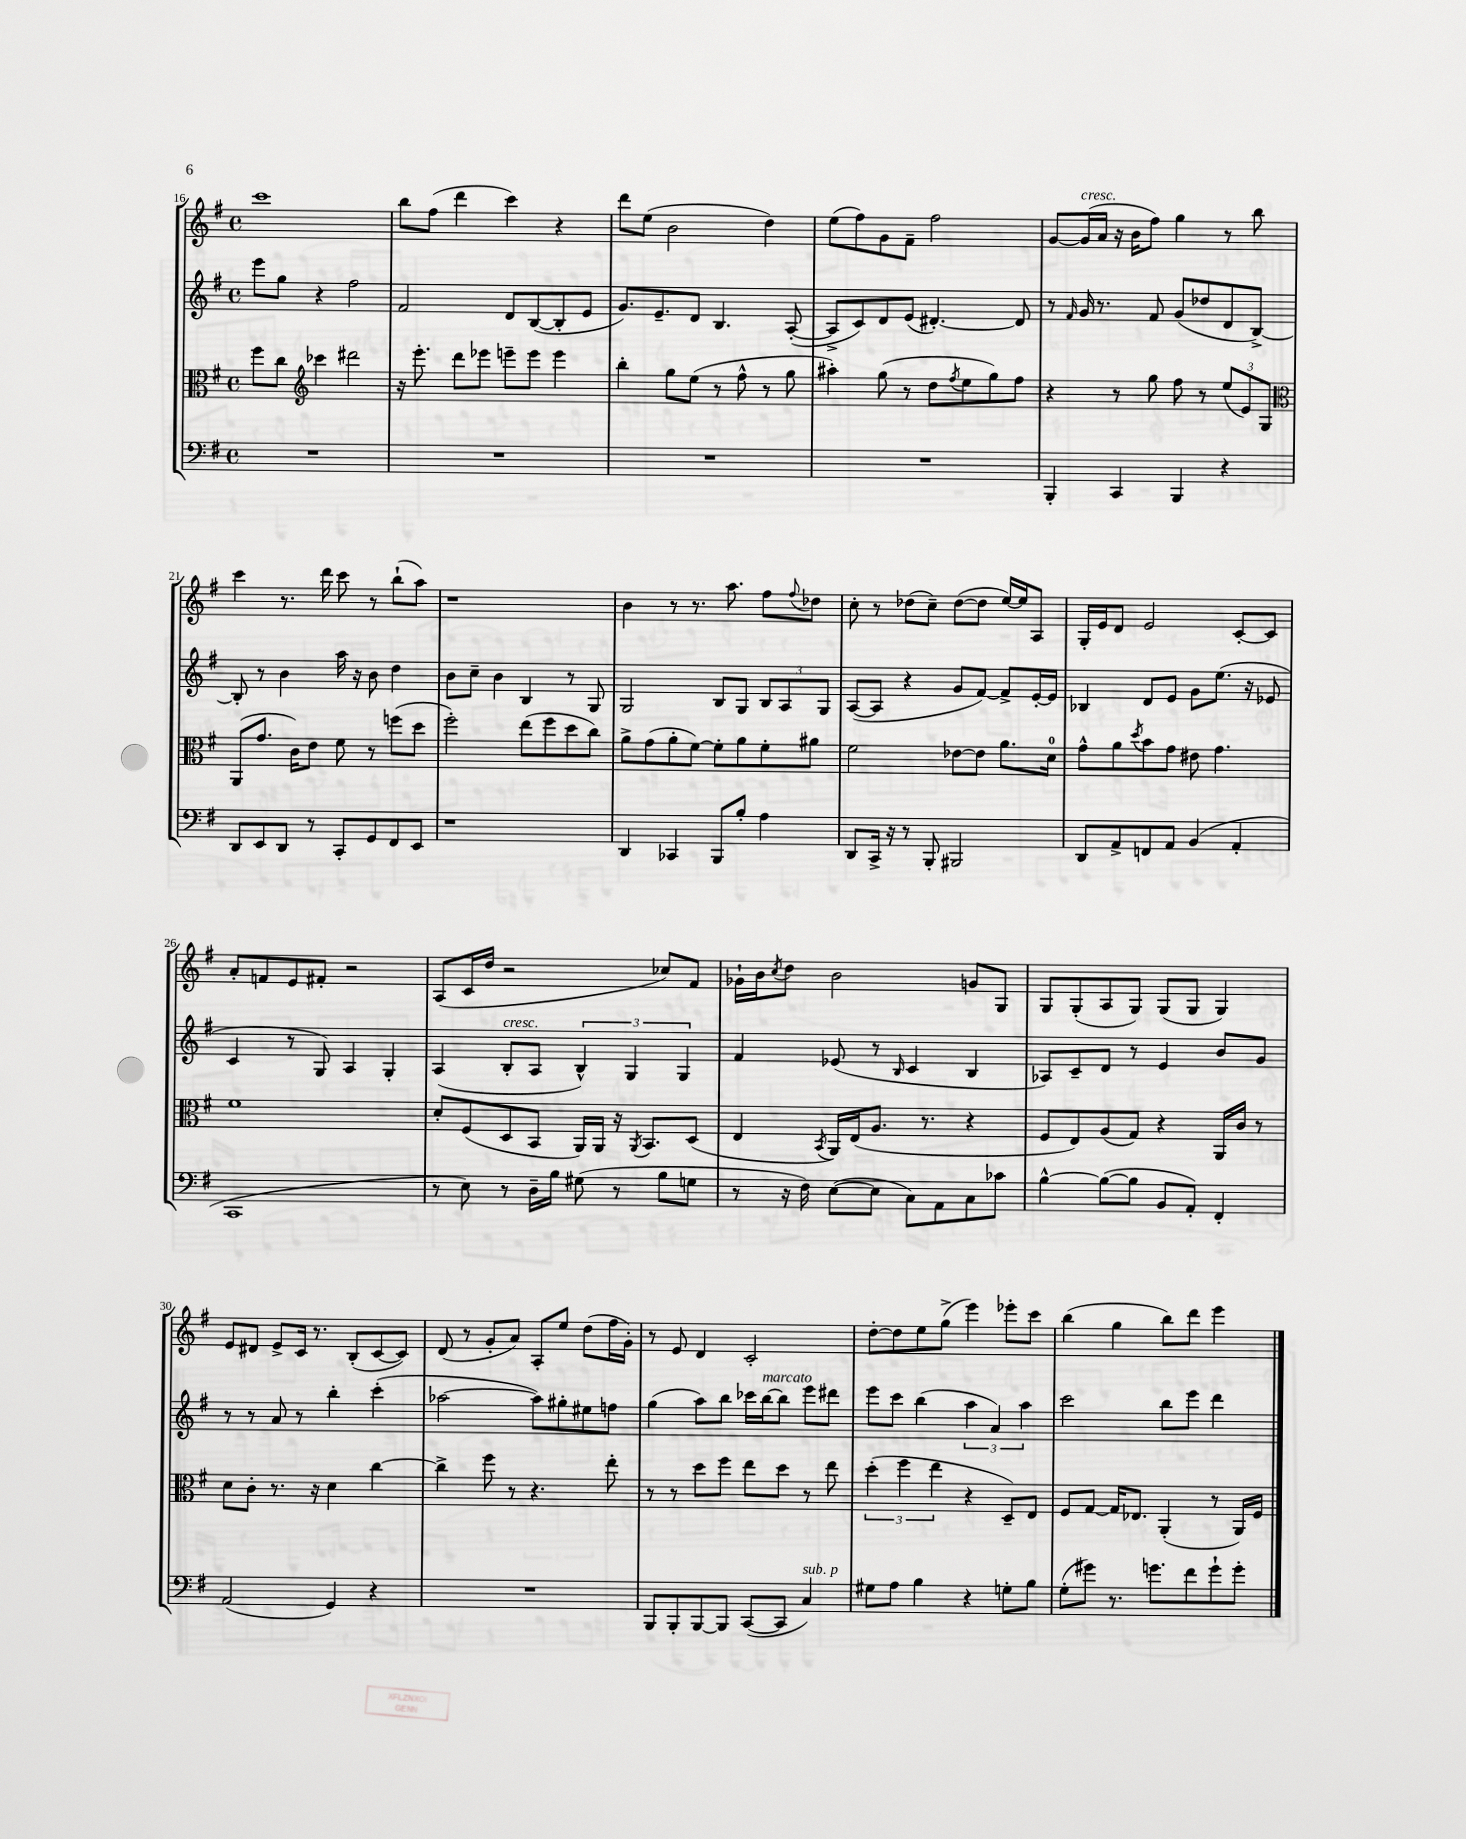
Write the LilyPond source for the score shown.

<<
\new StaffGroup <<
\new Staff = "s0" {
    \clef treble \key g \major \defaultTimeSignature \time 4/4
    c'''1 |
    b''8 fis''8( d'''4 c'''4) r4 |
    d'''8 e''8( b'2 d''4) |
    e''8( fis''8) g'8 fis'8-- fis''2 |
    g'8~ g'16^\markup { \italic "cresc." }( a'16 r16 b'16 fis''8) g''4 r8 b''8 |
    c'''4 r8. d'''16 c'''8 r8 b''8-!( a''8) |
    r1 |
    b'4 r8 r8. a''8. fis''8 \appoggiatura { fis''8 } des''8 |
    c''8-. r8 des''8( c''8--) des''8~( des''8 e''16~) e''16 a8 |
    g16-. e'16 d'8 e'2 c'8~-. c'8 |
    a'8-. f'8 e'8 fis'8-. r2 |
    a8( c'16 d''16 r2 ces''8) fis'8 |
    ges'16-! b'16 \acciaccatura { c''8 } d''8 b'2 g'8 g8 |
    g8 g8-.( a8 g8) g8( g8 g4) |
    e'8 dis'8 e'8-> c'16 r8. b8-.( c'8~ c'8) |
    d'8( r8 g'8-. a'8) a8-. e''8 d''8( fis''16 g'16-.) |
    r8 e'8 d'4 c'2-. |
    d''8~-. d''8 e''8 g''8->( e'''4) ees'''8-. c'''8 |
    b''4( g''4 b''8) d'''8 e'''4 \bar "|." |
}
\new Staff = "s1" {
    \clef treble \key g \major \defaultTimeSignature \time 4/4
    e'''8 g''8 r4 fis''2 |
    fis'2 d'8 b8~( b8-. e'8 |
    g'8.) e'8.-- d'8 b4. a8~-.( |
    a8-> c'8) d'8 e'8( dis'4.~-.) dis'8 |
    r8 \grace { fis'16 } g'16 r8. fis'8 g'8( des''8 d'8 b8~->) |
    b8-. r8 b'4 a''16 r16 b'8 d''4 |
    b'8 c''8-- b'4 b4 r8 g8 |
    g2 b8 g8 \tuplet 3/2 { b8 a8 g8 } |
    a8~( a8 r4 g'8 fis'8~) fis'8-> e'16~-. e'16 |
    bes4 d'8 e'8 g'8 e''8.( r16 ees'8 |
    c'4 r8 g8) a4 g4-. |
    a4( b8-.^\markup { \italic "cresc." } a8 \tuplet 3/2 { b4-^) g4 g4 } |
    fis'4 ees'8( r8 \grace { b16 } c'4 b4 |
    aes8) c'8-- d'8 r8 e'4 b'8 g'8 |
    r8 r8 a'8 r8 b''4-. c'''4-.( |
    aes''2~ aes''8) gis''8-. eis''8 f''8 |
    g''4( a''8) b''8 ces'''16 b''16~^\markup { \italic "marcato" } b''8 e'''8 dis'''8 |
    e'''8 c'''8 b''4( \tuplet 3/2 { a''4 a'4) a''4 } |
    c'''2 b''8 e'''8 d'''4 \bar "|." |
}
\new Staff = "s2" {
    \clef alto \key g \major \defaultTimeSignature \time 4/4
    fis''8 c''8 \clef treble ces'''4 dis'''2 |
    r16 e'''8.-. d'''8 ees'''8 e'''8-- e'''8 e'''4 |
    b''4-. g''8 e''8( r8 fis''8-^ r8 g''8 |
    ais''4-.) g''8( r8 d''8 \acciaccatura { fis''8 } e''8 g''8) fis''8 |
    r4 r8 g''8 fis''8 r8 \tuplet 3/2 { e''8( e'8) g8 } |
    \clef alto a,8( g'8. c'16) e'8 fis'8 r8 f''8( d''8 |
    fis''2-.) e''8( fis''8 d''8 c''8) |
    a'8-> g'8( a'8-. fis'8~) fis'8-. a'8 fis'8-. ais'8 |
    fis'2 ees'8~ ees'8 a'8. d'16-0 |
    g'8-^ a'8 \acciaccatura { d''8 } b'8 g'8 eis'8 g'4. |
    fis'1 |
    d'8-. fis8( d8 b,8 a,16) a,16 r16 \acciaccatura { a,8 } b,8. d8( |
    e4 \acciaccatura { b,8 } a,16) e16( a8. r8. r4 |
    fis8 e8) a8( g8) r4 a,16 c'16 r8 |
    d'8 c'8-. r8. r16 d'4 c''4~ |
    c''4-> fis''8 r8 r4. e''8-. |
    r8 r8 d''8 fis''8 e''8 d''8 r8 e''8 |
    \tuplet 3/2 { d''4-.( fis''4 e''4 } r4 d8--) e8 |
    fis8 g8~ g16 ees8. a,4-.( r8 a,16) fis16 \bar "|." |
}
\new Staff = "s3" {
    \clef bass \key g \major \defaultTimeSignature \time 4/4
    R1 |
    R1 |
    R1 |
    R1 |
    b,,4-. c,4 b,,4 r4 |
    d,8 e,8 d,8 r8 c,8-. g,8 fis,8 e,8 |
    r1 |
    d,4 ces,4 b,,8 b8-. a4 |
    d,8 c,16-> r16 r8 b,,8-. bis,,2 |
    d,8 a,8-> f,8 a,8 b,4( a,4-. |
    c,1 |
    r8 e8) r8 d16-- b16 gis8( r8 b8 g8 |
    r8 r16 fis16) e8~( e8 c8) a,8 c8 ces'8 |
    b4~-^ b8~( b8 b,8 a,8-.) fis,4-. |
    a,2( g,4) r4 |
    R1 |
    b,,8 b,,8-. b,,8~ b,,8 c,8~( c,8 c4^\markup { \italic "sub. p" }) |
    gis8 a8 b4 r4 g8-. b8 |
    g8-.( gis'8) r8. g'8. fis'8 g'8-! g'8-. \bar "|." |
}
>>
>>
\layout { \context { \Score currentBarNumber = #16 } }
